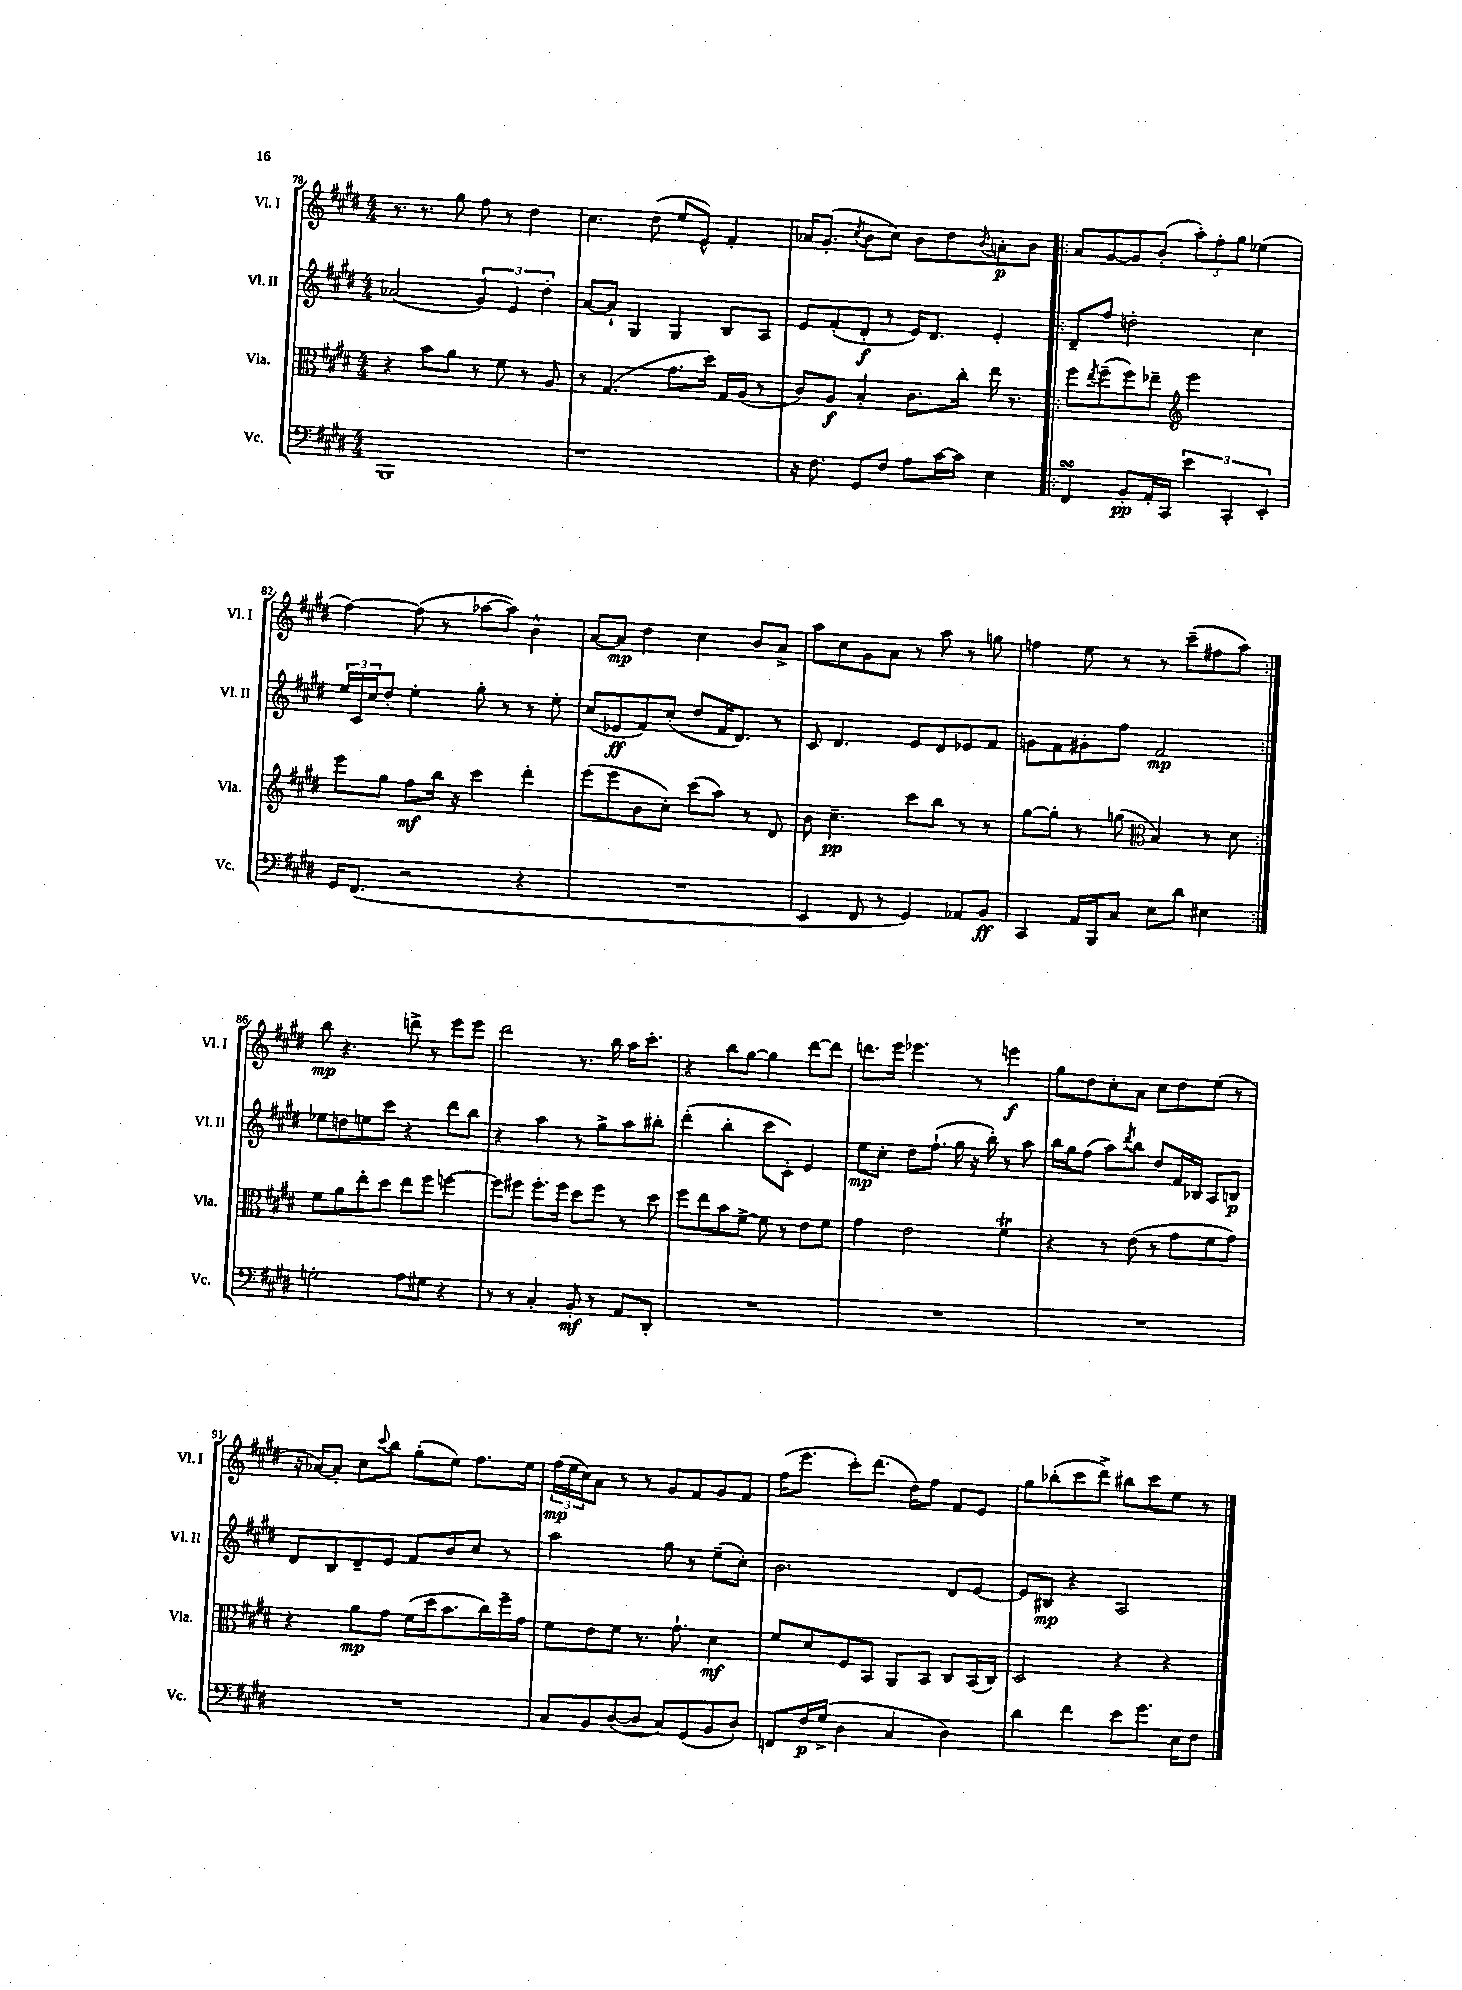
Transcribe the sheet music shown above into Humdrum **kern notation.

**kern	**kern	**kern	**kern
*staff4	*staff3	*staff2	*staff1
*clefF4	*clefC3	*clefG2	*clefG2
*k[f#c#g#d#]	*k[f#c#g#d#]	*k[f#c#g#d#]	*k[f#c#g#d#]
*M4/4	*M4/4	*M4/4	*M4/4
1BBB	4r	(2a-	8.r
.	.	.	8.r
.	8b	.	.
.	8a	.	8gg#
.	8r	6g#)	8ff#
.	8f#	.	8r
.	.	6e	.
.	8r	.	4dd#
.	.	6dd#'	.
.	8A	.	.
=	=	=	=
1r	8r	[8a	4.cc#
.	(4.G#	8a`]	.
.	.	4G#	.
.	.	.	(8dd#
.	8.g#	4G#	8ee
.	.	.	8e^^)
.	16dd#)	.	.
.	16G#	8B	4f#'
.	(16A	.	.
.	8r	8A	.
=	=	=	=
16r	8c#)	8e	16a-
8.F#	.	.	(8.g#'
.	8A	(8f#'	.
.	.	.	8qcc#
8GG#	4B'	8d#'	8b
8F#	.	8r	8cc#)
8A	8.c#	16e)	8b
.	.	8.d#	.
[16c#	.	.	8dd#
16c#]	16cc#'	.	.
.	.	.	8qb
4E	16ee	4e'	8a'
.	8.r	.	.
.	.	.	8b
=!|:	=!|:	=!|:	=!|:
4FF#	8ff#	8d#~	8a
.	8qee	.	.
.	(8ff#~	8ff#	[8g#
8BB'	8ff#)	2dd'	8g#]
16AA'	8ee-~	.	(8b'
16CC#	.	.	.
*	*clefG2	*	*
6e	2eee	.	12aa')
.	.	.	12ff#'
6CC#'	.	.	12gg#
.	.	4cc#	(4ee-
6EE'	.	.	.
=	=	=	=
16GG#	8eee	24ee	[4ff#)
.	.	24c#	.
(8.FF#	.	.	.
.	.	24cc#	.
.	8gg#	8dd#'	.
2r	8ff#	4ee'	(8ff#]
.	16bb	.	8r
.	16r	.	.
.	4ccc#	8gg#'	[8aa-
.	.	8r	8aa-])
4r	4ddd#'	8r	4b^^
.	.	8ee'	.
=	=	=	=
1r	(8eee	(8cc#	[8a
.	8eee	8e-	8a]
.	8b	8f#)	4dd#
.	8cc#')	(8cc#'	.
.	(8ccc#	8dd#	4cc#
.	8aa)	16f#	.
.	.	8.d#)	.
.	8r	.	8b
.	8d#	8r	8a^
=	=	=	=
4EE	8b	8c#	8aa
.	4.cc#~	4.d#	8cc#
8FF#	.	.	8g#
8r	.	.	8a
4GG#)	8ccc#	8e	8r
.	8bb	8d#	8aa
8AA-	8r	8e-	8r
8BB	8r	8f#	8gg
=	=	=	=
4CC#	[8gg#	8g	4ff
.	8gg#']	8f#	.
16AA	8r	8g#'	8ee
16BBB	.	.	.
8C#	(8gg	8ff#	8r
*	*clefC3	*	*
8E	4B)	2f#	8r
8d#	.	.	(8ccc#~
4E#	8r	.	8ff#
.	8d#	.	8aa)
=:|!	=:|!	=:|!	=:|!
2G'	8f#	8ee-	8bb
.	8a	8dd	4.r
.	8ee'	8ee	.
.	8dd#	8ccc#	.
8A	8ee	4r	8ddd^
8G#	8ff#	.	8r
4r	[4ff	8ddd#	8eee
.	.	8bb	8eee
=	=	=	=
8r	8ff]	4r	2ddd#
8r	8ff#	.	.
4C#'	8.ff#'	4aa	.
.	16ff#	.	.
8BB'	8dd#	8r	8.r
8r	8ff#	8gg#^	.
.	.	.	16bb
8AA	8r	8aa	16aa
.	.	.	8.ccc#'
8DD#'	8dd#	8bb#'	.
=	=	=	=
1r	8ff#	(4ddd#'	4r
.	8ee	.	.
.	8b	4bb'	8bb
.	[8f#^	.	[8gg#
.	8f#]	8ccc#	4gg#]
.	8r	8c#')	.
.	8e	4e	[8ddd#
.	8f#	.	8ddd#]
=	=	=	=
1r	4g#	8ee	8.ddd
.	.	8cc#'	.
.	.	.	16eee
.	2e	8dd#	4.eee-
.	.	(8.ff#`	.
.	.	16gg#	.
.	.	16r	8r
.	.	16bb')	.
.	4f#	8r	4eee
.	.	8aa	.
=	=	=	=
1r	4r	16bb	8gg#
.	.	16gg#	.
.	.	(8ff#	8dd#
.	8r	8aa)	8cc#'
.	.	8qddd#	.
.	(8e	8bb	8a
.	8r	8dd#	8cc#
.	8g#	16f#	8dd#
.	.	16B-	.
.	8f#	8A	(8ee
.	8g#)	8B	8r
=	=	=	=
1r	4r	8d#	16r
.	.	.	[16a-)
.	.	8B	8a-']
.	8a	8d#~	8cc#
.	.	.	8qqccc#
.	8g#	8e	8bb
.	(16f#	8f#	(8gg#'
.	16dd#	.	.
.	8.b	8b	8ee)
.	.	8cc#	8.ff#
.	16cc#)	.	.
.	16ff#~	8r	.
.	16g#	.	16ee
=	=	=	=
8C#	8f#	2aa	(24ff#
.	.	.	24ee
.	.	.	24cc#)
8BB	8e	.	8a
([8D#	8f#	.	8r
8D#]	8.r	.	8r
8C#)	.	8gg#	8g#
.	8.g#`	.	.
(8GG#	.	8r	8f#
8BB	4d#	(8ee~	8g#
8D#')	.	8cc#')	8f#
=	=	=	=
8FF	8f#	2.b	(16ff#
.	.	.	8.eee
16F#	8d#	.	.
(16G#^	.	.	.
4D#	8F#	.	8ccc#')
.	8BB	.	(8.ddd#
4C#	8AA	.	.
.	.	.	16dd#)
.	8BB	.	8ff#
4D#)	8C#	8d#	8f#
.	(16BB	[8e	8e
.	16C#)	.	.
=	=	=	=
4d#	2D#	8e]	8gg#
.	.	8B#	(8bb-'
4f#	.	4r	8ccc#
.	.	.	8ddd#^)
8e	4r	2A	8bb#
8.g#	.	.	8ccc#
.	4r	.	8ee
16E	.	.	.
8F#	.	.	8r
==	==	==	==
*-	*-	*-	*-
